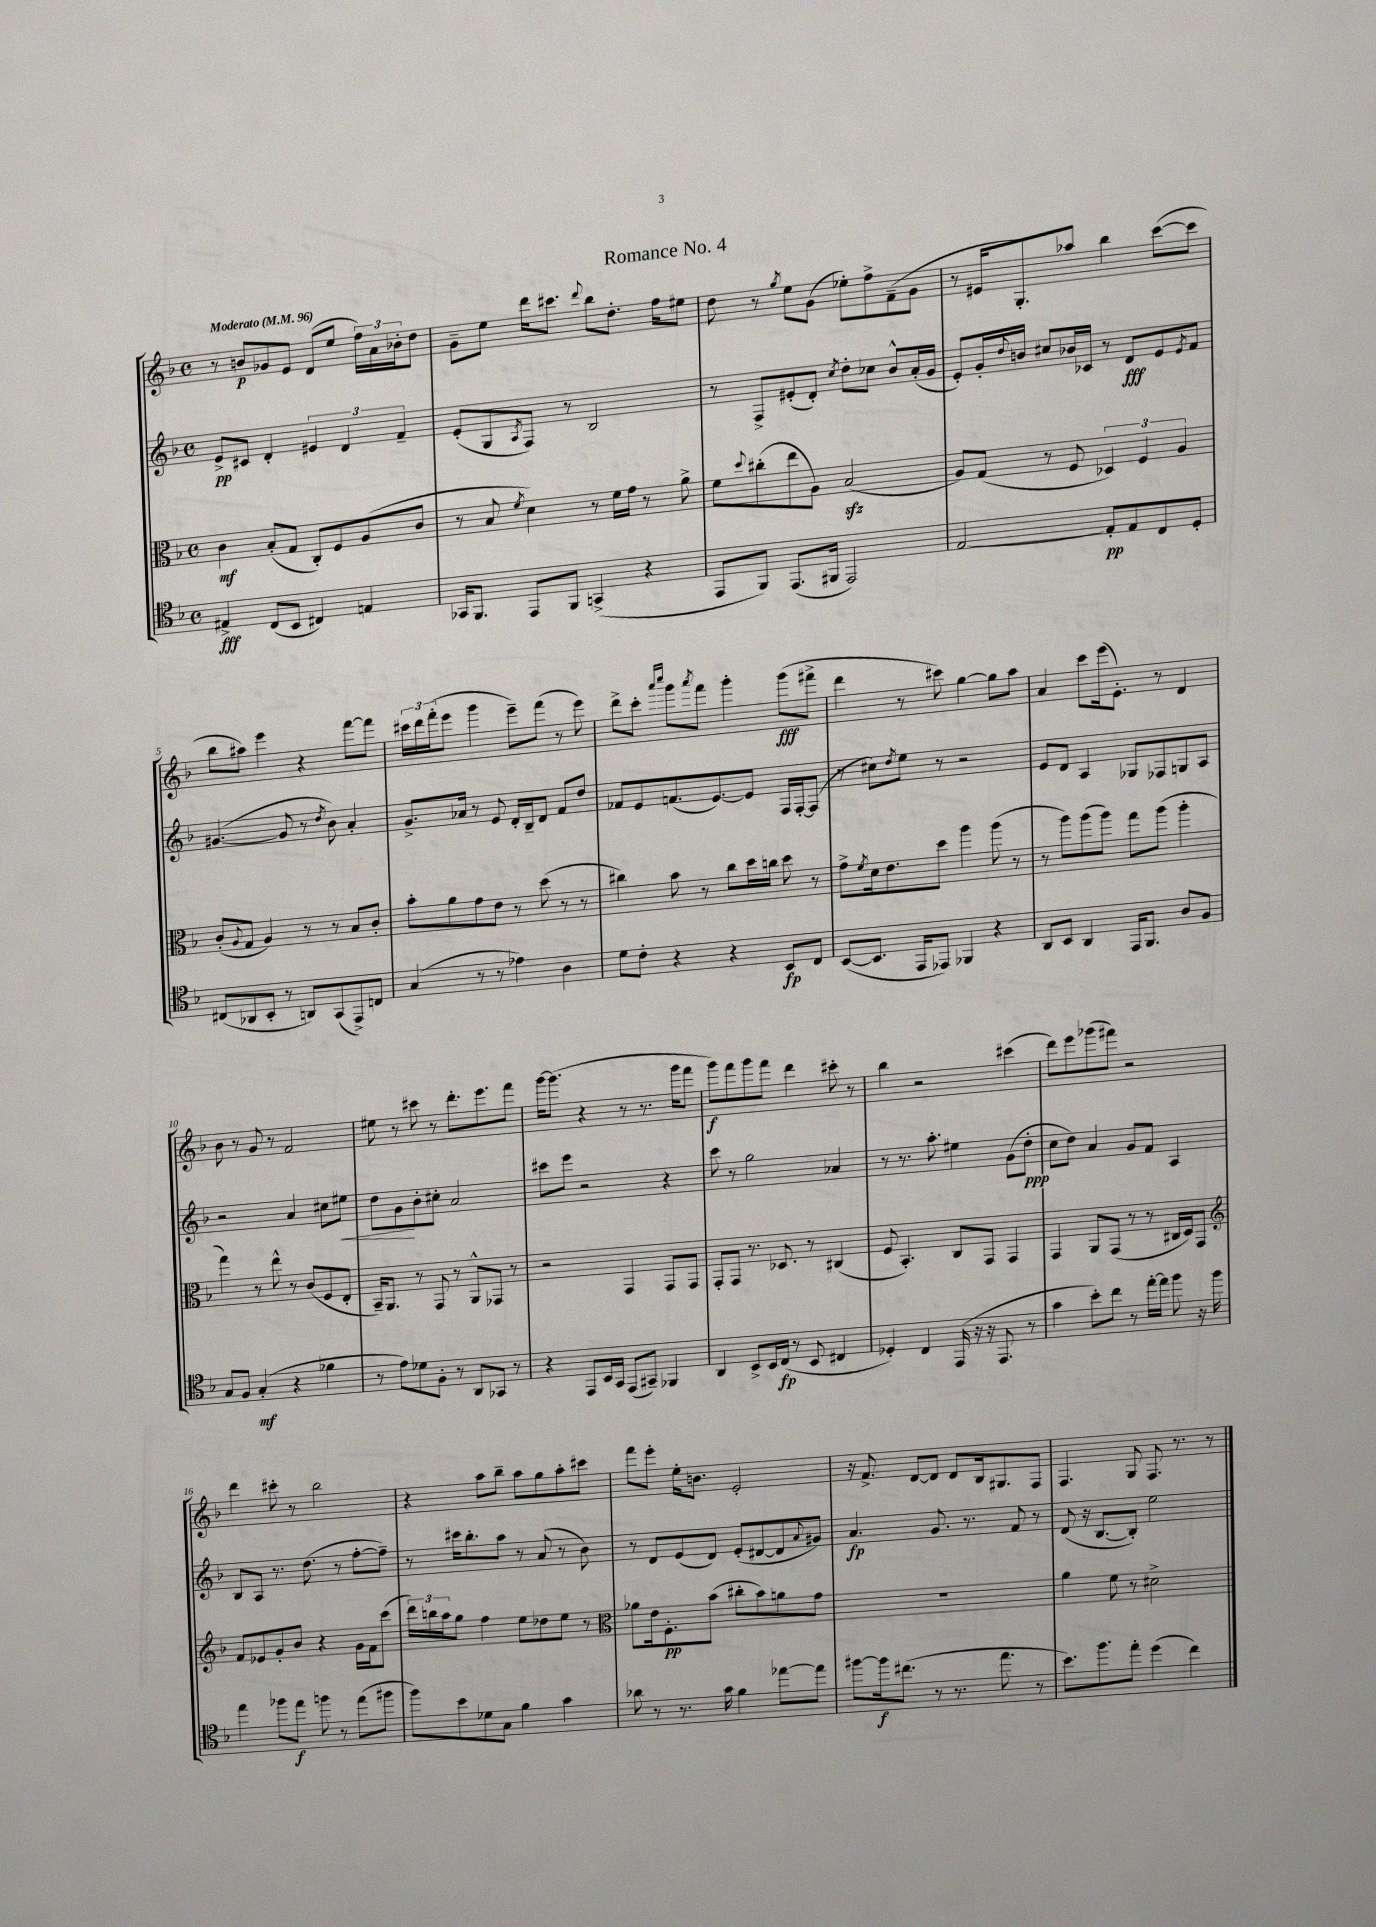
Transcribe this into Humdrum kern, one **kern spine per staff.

**kern	**kern	**kern	**kern
*staff4	*staff3	*staff2	*staff1
*clefC4	*clefC3	*clefG2	*clefG2
*k[b-]	*k[b-]	*k[b-]	*k[b-]
*M4/4	*M4/4	*M4/4	*M4/4
*met(c)	*met(c)	*met(c)	*met(c)
*MM96	*MM96	*MM96	*MM96
4E#^	4c	8e^	8r
.	.	8c#	8b
(8C	(8B-'	4d'	8g-
8BB-	8G	.	8e
4C#)	8C')	6e#	(8d
.	8F	.	8ee
.	.	6d	.
4E	(8A	.	24ff)
.	.	.	24a
.	.	6f~	24b-'
.	8c	.	8dd
=	=	=	=
16GG-	8r	(8e'	8g~
8.FF	.	.	.
.	8B-	8G	8ee
.	8qf	8qA	.
8EE	4d)	8F)	16ddd
.	.	.	8.ccc#
8FF	.	8r	.
.	.	.	8qqddd
(4GG^	8r	2B-	8bb-
.	16f	.	8.dd'
.	16g	.	.
4r	8r	.	.
.	.	.	16ff
.	8a^	.	8ee#
=	=	=	=
8EE	8f	8r	8dd
.	8qqdd	.	.
8FF)	(8cc#'	8F^	8r
.	.	.	8qgg
(8.EE	8ee	(8e#'	8ee
.	8A)	8d')	(8g
16FF#	.	.	.
.	.	8qcc	.
2EE)	(2B-	8dd'	8ee-')
.	.	8cc-	8ff^
.	.	8b-^^	(8f~
.	.	(16a'	8g
.	.	16g	.
=	=	=	=
[2E	8A)	8e')	8r
.	(8G	16g'	16e#
.	.	8qqdd	.
.	.	16b	8.G')
.	8r	8cc#	.
.	8F	16b-	8aa-
.	.	16c-	.
8E']	6D-)	8r	4bb-
8E	.	8d	.
.	6F	.	.
8C	.	8e	([8ccc
.	6A	.	.
.	.	8qe	.
8D'	.	8f	8ccc]
=	=	=	=
(8C#	(8c'	([4.g#	8bb-
.	8qqA	.	.
8AA-	8G	.	8aa#)
8BB-'	4A)	.	4eee
8r	.	8g#]	.
8AA)	8r	8r	4r
.	.	8qdd	.
(8GG	8r	8b-)	.
8EE^)	8B-	4a'	[8fff
8C	8c'	.	8fff]
=	=	=	=
(4G	8b-'	8.g^	24ccc#
.	.	.	24ddd
.	.	.	(24fff'
.	8a	.	8eee
.	.	16a-	.
8r	8g	8r	4ggg
8r	8e	8e	.
4e-)	8r	16d'	8eee~)
.	.	16B-~	.
.	(8dd	8d	(8fff
4A	8r	8f	8r
.	8r	8dd	8eee)
=	=	=	=
8d	4cc#)	8f-	8ddd^
8c'	.	8e	8ccc'
.	.	.	16qqaaa
.	.	.	16qqcccc
4r	8b-	(8.f	8ggg
.	.	.	8qaaa
.	8r	.	8fff
.	.	[8.e)	.
4r	8cc#	.	4ggg'
.	16dd	8e]	.
.	16cc	.	.
8BB-	8dd	16F	(8ggg
.	.	[16F'	.
8C	8r	(8F]	8fff#^
=	=	=	=
([8BB-	8g^	8r	4ddd
.	8qf	.	.
8.BB-]	16d	8cc#)	.
.	8.e	.	.
.	.	8qdd	.
.	.	8ee	8r
16EE	.	.	.
8EE-)	8dd	8r	8ccc#)
4FF-	4aa	2r	[4gg
4r	(8aa	.	8gg]
.	8r	.	8aa
=	=	=	=
8AA	8r	8e	4a
8BB-	8aa)	8d	.
4AA	(8aa	4A	8ccc
.	8aa)	.	(16eee
.	.	.	8.e')
16EE	8gg	8G-	.
8.FF	.	.	.
.	(8aa	8F-	8r
8A	4aa'	8G	4d
8F	.	8A	.
=	=	=	=
8G	4gg)	2r	8b-
8F	.	.	8r
(4G'	8r	.	8g
.	8ee^^	.	8r
4r	8r	4a	2f
.	(8c	.	.
4f-	8F	8cc#	.
.	8E'	8ee#	.
=	=	=	=
8r	16BB-~)	8dd	8ee#
.	8.AA	.	.
8e)	.	8g	8r
8d-	8r	8b-'	8ccc#
8F'	8GG	8cc#'	8r
8r	8r	2a	8.ddd'
8AA	8AA^^	.	.
.	.	.	8.eee
8GG-	8GG-	.	.
8r	8r	.	8fff
=	=	=	=
4r	2r	8ccc#	[16ggg
.	.	.	(8.ggg]
.	.	8eee	.
8EE	.	2r	4r
16BB-	.	.	.
16GG	.	.	.
(8EE	4GG	.	8r
8GG#~)	.	.	8.r
4FF-	8GG	4r	.
.	.	.	16ggg
.	8GG	.	8fff
=	=	=	=
4AA	8GG'	8ccc	8ggg)
.	8GG	8r	8fff
8BB-^	8.r	2gg	8ggg
16BB-	.	.	8fff
(16C	8.D-	.	.
8r	.	.	4ddd
8BB-	8r	.	.
4C#	(4C#	4a-	8ccc#'
.	.	.	8r
=	=	=	=
4D-')	8F	8r	4bb-
.	4.BB-')	8.r	.
4C	.	.	2r
.	.	8.aa'	.
(16EE	8C	4ee#	.
16r	.	.	.
16r	8GG	.	.
8.EE	.	.	.
.	4GG	(8g	(4ccc#
8r	.	8dd'	.
=	=	=	=
4g	4GG	8cc	8ddd)
.	.	8dd)	8eee
8b-')	8AA	4a	(8ggg-
8cc	(8GG	.	8fff#)
8r	8r	8g	2r
[16ee'	8r	8f	.
16ee]	.	.	.
8ff	16C#	4A	.
.	16D)	.	.
16r	8GG	.	.
16ff	.	.	.
=	=	=	=
*	*clefG2	*	*
4ee	8f	8B-	4ddd
.	8e-	8A	.
8ff-	8g'	8.r	8ccc#'
8ee	8b-	.	8r
.	.	(8.dd	.
8ff	4r	.	2bb-
8r	.	8r	.
(8ee	16g	[8ff'	.
.	16f	.	.
8ff#	(8ccc	8ff~])	.
=	=	=	=
8ff)	24ddd)	8r	4r
.	24bb	.	.
.	24aa	.	.
8b-	8gg	16ccc#	.
.	.	8.bb-'	.
8d-	4ff	.	8aa
8G	.	8aa	8bb-~
4f	8ee	8r	8aa
.	8dd-	(8a	8gg
4g	8ee	8r	8aa'
.	8r	8b-)	8ccc#
=	=	=	=
*	*clefC3	*	*
8a-	8a-	8r	8fff
8r	16e	8d	8eee'
.	8.F'	.	.
8.r	.	(8e	16ee'
.	.	.	8.b
.	(8b-	8d)	.
16g	.	.	.
4f	8cc#'	(8e'	2e'
.	8b-)	[8d#	.
[8ee-	8a	8d#]	.
.	.	8qqa	.
8ee-]	8g	8g#)	.
=	=	=	=
[8ff#	1r	4.a	16r
.	.	.	8.f^
16ff#]	.	.	.
(8.cc#	.	.	.
.	.	.	[8d
8r	.	8.g	8d]
8.r	.	.	8d
.	.	8.r	.
.	.	.	16B-
8.ee	.	.	8.G#
.	.	8f	.
8r	.	8r	8F
=	=	=	=
8.b-)	4a	(8d	4.F
.	.	16r	.
8.ff	.	[8.B-	.
.	8f	.	.
8ee'	8r	8B-'])	8G
(4dd	2d#^	2ee	8.F
.	.	.	8.r
4cc)	.	.	.
.	.	.	8r
==	==	==	==
*-	*-	*-	*-
